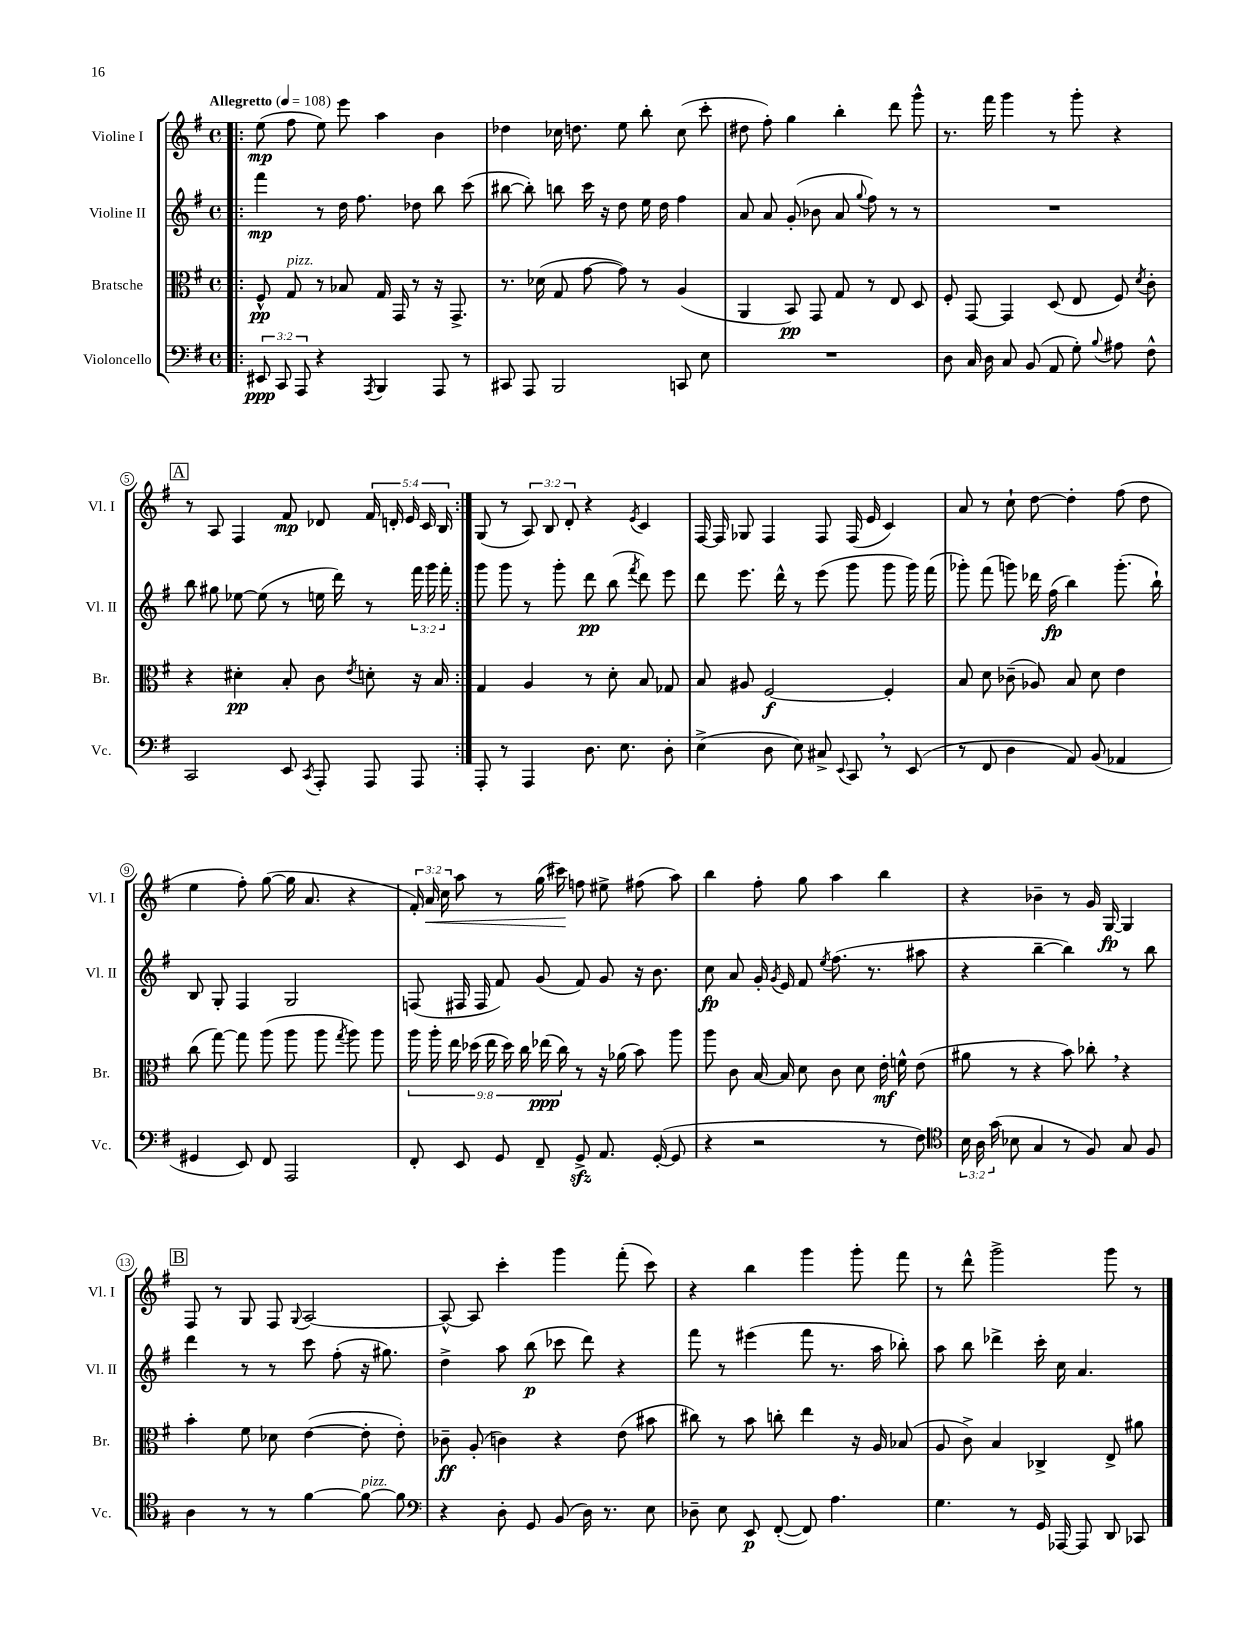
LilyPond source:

<<
\new StaffGroup <<
\new Staff = "s0" \with { instrumentName = "Violine I" shortInstrumentName = "Vl. I" } {
    \clef treble \key g \major \defaultTimeSignature \time 4/4 \override Staff.TupletNumber.text = #tuplet-number::calc-fraction-text \tempo "Allegretto" 4 = 108
    \autoBeamOff \repeat volta 2 { \bar ".|:" e''8\mp( fis''8 e''8) e'''8 a''4 b'4 |
    des''4 ces''16 d''8. e''8 b''8-. ces''8( c'''8-. |
    dis''8 fis''8-.) g''4 b''4-. d'''8 g'''8-^ |
    r8. fis'''16 g'''4 r8 g'''8-. r4 |
    \mark \markup { \box "A" } r8 a8 fis4 fis'8\mp des'8 \tuplet 5/4 { fis'16 d'16-. e'16 c'16 b16 } | }
    g8( r8 \tuplet 3/2 { a8) b8 d'8-. } r4 \acciaccatura { e'8 } c'4 |
    fis16~ fis16 ges8 fis4 fis8 fis16( e'16 c'4) |
    a'8 r8 c''8-! d''8~ d''4-. fis''8( d''8 |
    e''4 fis''8-.) g''8~( g''16 a'8. r4 |
    \tuplet 3/2 { fis'16-.) a'16\< c''16 } a''8 r8 g''16( cis'''16\!) f''8 eis''8-> fis''8( a''8) |
    b''4 fis''8-. g''8 a''4 b''4 |
    r4 bes'4-- r8 g'16 g16~\fp g4 |
    \mark \markup { \box "B" } fis8 r8 g8 fis8 \appoggiatura { g8 } a2~ |
    a8~-^ a8 c'''4-. g'''4 fis'''8-.( c'''8) |
    r4 b''4 g'''4 g'''8-. fis'''8 |
    r8 d'''8-^ g'''2-> g'''8 r8 \bar "|." |
}
\new Staff = "s1" \with { instrumentName = "Violine II" shortInstrumentName = "Vl. II" } {
    \clef treble \key g \major \defaultTimeSignature \time 4/4 \override Staff.TupletNumber.text = #tuplet-number::calc-fraction-text
    \autoBeamOff \repeat volta 2 { \bar ".|:" fis'''4\mp r8 d''16 fis''8. des''8 b''8 c'''8( |
    bis''8~ bis''8-.) b''8 c'''16 r16 d''8 e''16 d''16 fis''4 |
    a'8 a'8 g'8-.( bes'8 a'8 \appoggiatura { g''8 } fis''8) r8 r8 |
    R1 |
    \mark \markup { \box "A" } b''8 gis''8 ees''8~ ees''8( r8 e''16 d'''16) r8 \tuplet 3/2 { fis'''16 g'''16 fis'''16-. } | }
    g'''8 g'''8 r8 g'''8-. d'''8\pp b''8( \acciaccatura { fis'''8 } d'''8) e'''8 |
    d'''8 e'''8. d'''16-^ r8 e'''8( g'''8 g'''8 g'''16) fis'''16( |
    ges'''8-.) fis'''8( g'''8) des'''16 fis''16\fp( b''4) g'''8.-.( b''16-!) |
    b8 g8-. fis4 g2 |
    f8( fis16 fis16 fis'8) g'8( fis'8) g'8 r16 b'8. |
    c''8\fp a'8 g'16-. \acciaccatura { g'8 } e'16 fis'8 \acciaccatura { e''8 } fis''8.( r8. ais''8 |
    r4 b''4~-- b''4) r8 b''8 |
    \mark \markup { \box "B" } d'''4 r8 r8 c'''8 fis''8-.( r16 gis''8.) |
    d''4-> a''8 b''8\p( ces'''8 d'''8) r4 |
    fis'''8 r8 eis'''4( fis'''8 r8. a''16 bes''8-.) |
    a''8 b''8 des'''4-> c'''16-. c''16 a'4. \bar "|." |
}
\new Staff = "s2" \with { instrumentName = "Bratsche" shortInstrumentName = "Br." } {
    \clef alto \key g \major \defaultTimeSignature \time 4/4 \override Staff.TupletNumber.text = #tuplet-number::calc-fraction-text
    \autoBeamOff \repeat volta 2 { \bar ".|:" fis8-^\pp g8^\markup { \italic "pizz." } r8 bes8 g16 g,16 r8 r16 g,8.-> |
    r8. des'16( g8 g'8~ g'8) r8 a4( |
    a,4 b,8\pp) g,8 g8 r8 e8 d8 |
    fis8-. g,8~ g,4 d8( e8 fis8) \acciaccatura { d'8 } c'8-. |
    \mark \markup { \box "A" } r4 dis'4-.\pp b8-. c'8 \acciaccatura { e'8 } d'8-. r16 b16 | }
    g4 a4 r8 d'8-. b8 ges8 |
    b8 ais8 fis2~\f fis4-. |
    b8 d'8 ces'8--( aes8) b8 d'8 e'4 |
    c''8( g''8~) g''8 a''8( a''8 a''8 \acciaccatura { g''8 } a''8) a''8 |
    \tuplet 9/8 { a''16 a''16-. e''16 des''16( e''16 des''16) c''16 ees''16\ppp( c''16) } r8 r16 aes'16( b'8) a''8 |
    a''8 c'8 b16~ b16 d'8 c'8 d'8 e'16-.\mf f'16-^ e'8( |
    ais'8 r8 r4 b'8) ces''8-. \breathe r4 |
    \mark \markup { \box "B" } b'4-. fis'8 des'8 e'4~( e'8-. e'8-.) |
    ces'8--\ff a8-.( c'4) r4 e'8( bis'8 |
    cis''8) r8 b'8 c''8-. e''4 r16 a16 bes8( |
    a8 c'8->) b4 ces4-> e8-> ais'8 \bar "|." |
}
\new Staff = "s3" \with { instrumentName = "Violoncello" shortInstrumentName = "Vc." } {
    \clef bass \key g \major \defaultTimeSignature \time 4/4 \override Staff.TupletNumber.text = #tuplet-number::calc-fraction-text
    \autoBeamOff \repeat volta 2 { \bar ".|:" \tuplet 3/2 { eis,8\ppp c,8 a,,8 } r4 \acciaccatura { a,,8 } b,,4 a,,8 r8 |
    cis,8 a,,8 b,,2 c,8 e8 |
    R1 |
    d8 c16 d16 c8 b,8( a,8 g8-.) \appoggiatura { b8 } ais8 fis8-^ |
    \mark \markup { \box "A" } c,2 e,8 \acciaccatura { c,8 } a,,8-. a,,8 a,,8 | }
    a,,8-. r8 a,,4 d8. e8. d8-. |
    e4->( d8 e8) cis8-> \appoggiatura { e,8 } c,8 \breathe r8 e,8( |
    r8 fis,8 d4 a,8) b,8( aes,4 |
    gis,4 e,8) fis,8 a,,2 |
    fis,8-. e,8 g,8 fis,8-- g,8->\sfz a,8. g,16~-.( g,8 |
    r4 r2 r8 fis8) |
    \clef tenor \tuplet 3/2 { b16 a16 g'16( } bes8 g4 r8 fis8) g8 fis8 |
    \mark \markup { \box "B" } a4 r8 r8 fis'4~ fis'8~^\markup { \italic "pizz." } fis'8 |
    \clef bass r4 d8-. g,8 b,8( d16) r8. e8 |
    des8-- e8 e,8\p fis,8~-.( fis,8) a4. |
    g4. r8 g,16 aes,,16~ aes,,8 d,8 ces,8 \bar "|." |
}
>>
>>
\layout { \context { \Score \override BarNumber.stencil = #(make-stencil-circler 0.1 0.3 ly:text-interface::print) } }
